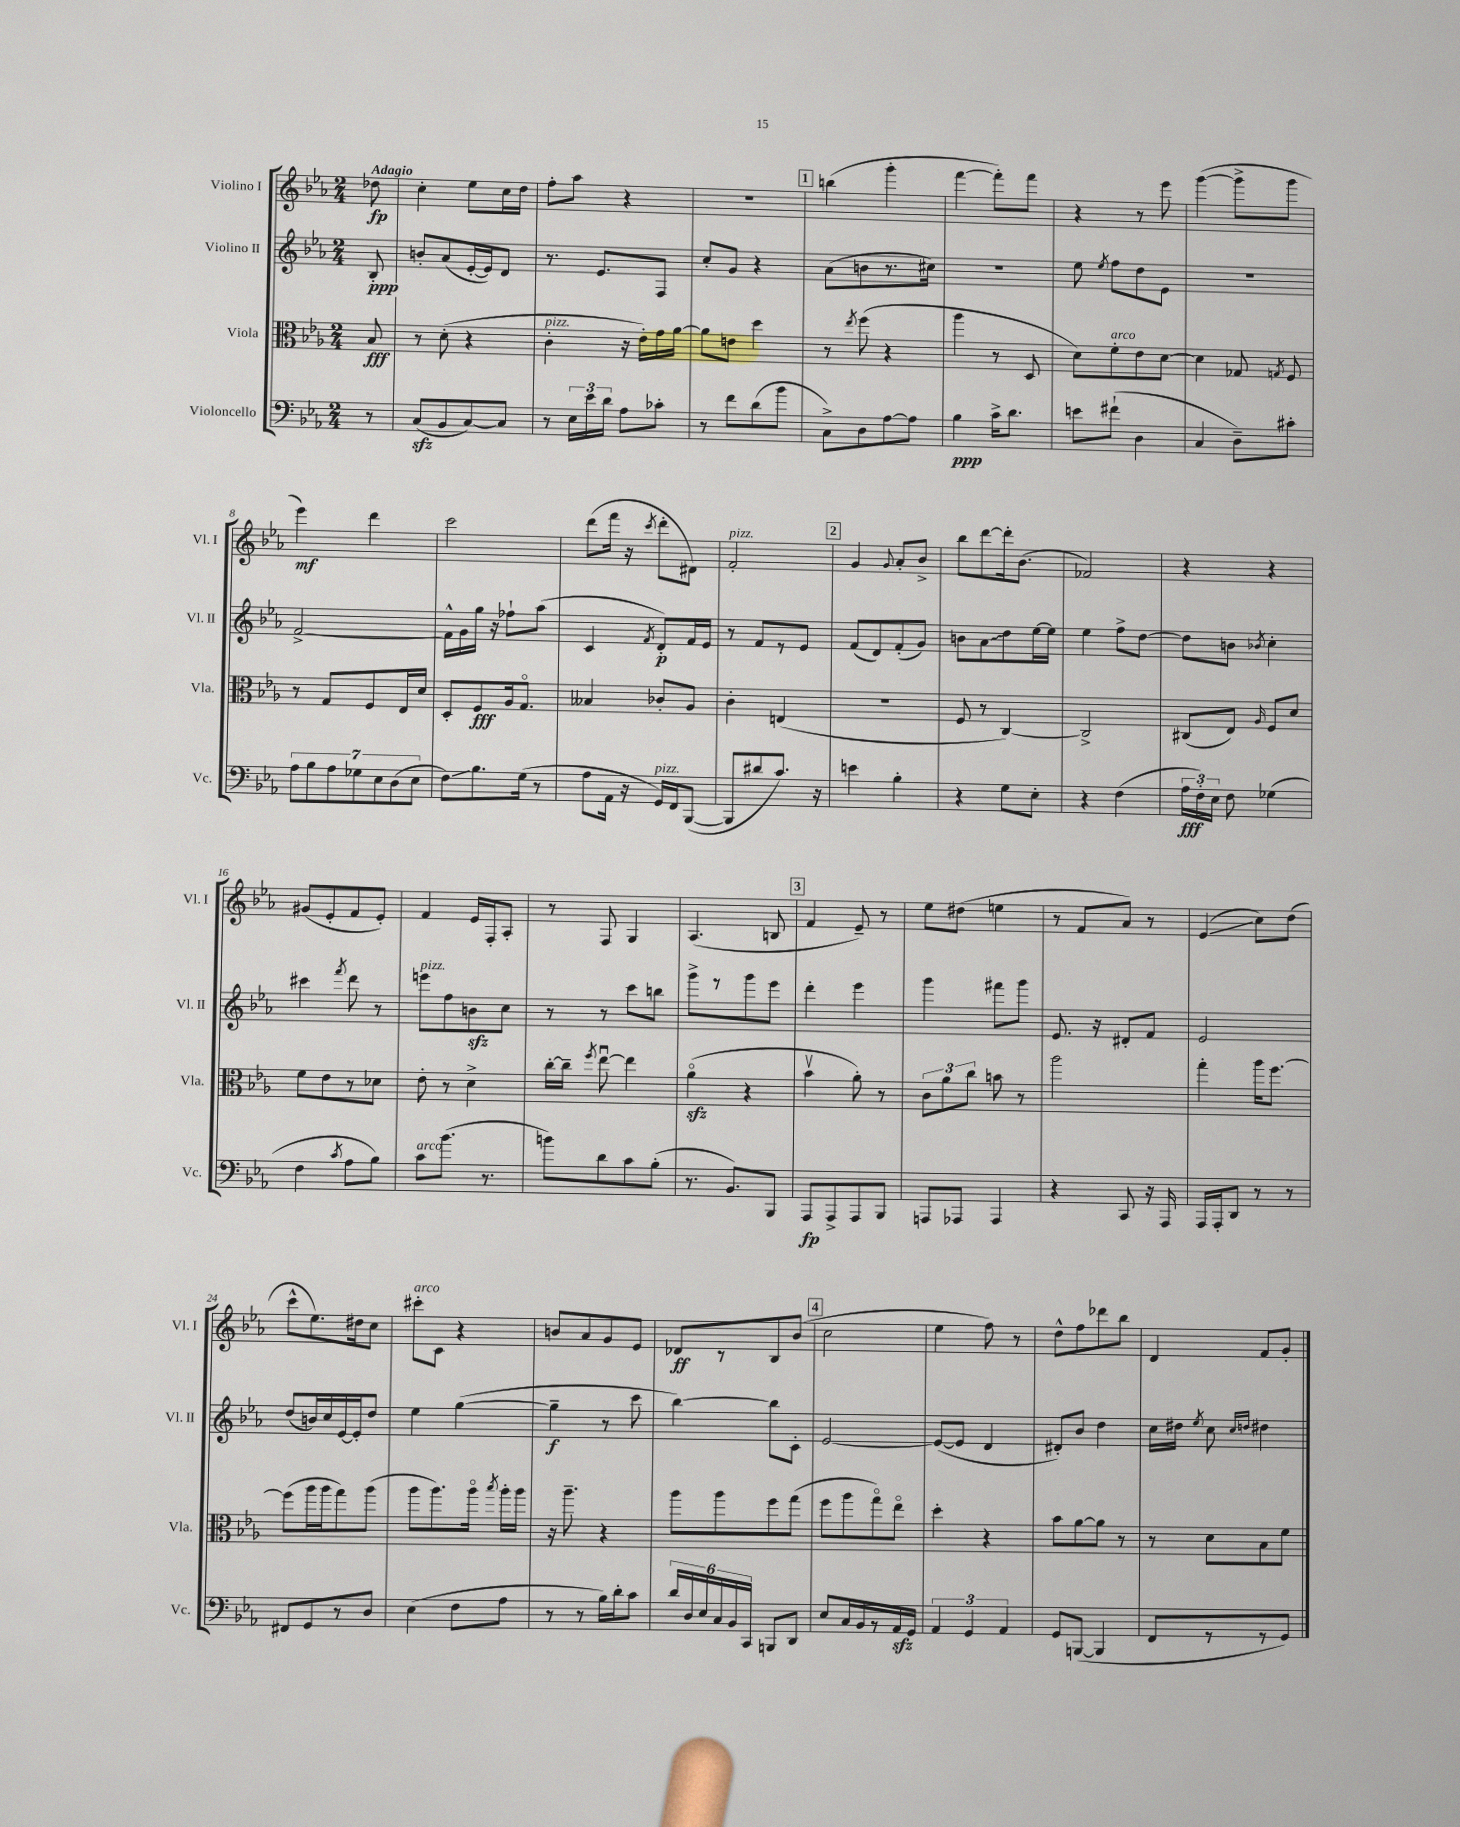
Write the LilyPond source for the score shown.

<<
\new StaffGroup <<
\new Staff = "s0" \with { instrumentName = "Violino I" shortInstrumentName = "Vl. I" } {
    \clef treble \key ees \major \numericTimeSignature \time 2/4 \partial 8 \tempo "Adagio"
    \autoBeamOff des''8\fp |
    c''4-. ees''8[ c''16 d''16] |
    f''8[-. aes''8] r4 |
    R2 |
    \mark \markup { \box "1" } b''4( g'''4-. |
    f'''4~ f'''8[-.) f'''8] |
    r4 r8 ees'''8 |
    g'''4~( g'''8[-> g'''8] |
    ees'''4\mf) d'''4 |
    c'''2 |
    d'''8[( f'''16] r16 \acciaccatura { c'''8 } d'''8[-. dis'8]) |
    f'2-.^\markup { \italic "pizz." } |
    \mark \markup { \box "2" } g'4 \appoggiatura { g'8 } aes'8[-. bes'8]-> |
    bes''8[ d'''8~ d'''16-. bes'8.]( |
    fes'2) |
    r4 r4 |
    gis'8[( ees'8-. f'8 ees'8]-.) |
    f'4 ees'16[ f16-. aes8]-. |
    r8 f8 g4 |
    aes4.( b8 |
    \mark \markup { \box "3" } f'4 ees'8--) r8 |
    ees''8[ dis''8]( e''4 |
    r8 f'8[ aes'8]) r8 |
    ees'4\glissando( c''8[) d''8]( |
    c'''8[-^ ees''8.) dis''16 c''8] |
    cis'''8[-.^\markup { \italic "arco" } c'8] r4 |
    b'8[ aes'8 g'8 ees'8] |
    des'8[\ff r8 bes8 bes'8]( |
    \mark \markup { \box "4" } c''2 |
    ees''4 f''8) r8 |
    d''8[-^ f''8 des'''8 bes''8] |
    d'4 f'8[ g'8]-. \bar "|." |
}
\new Staff = "s1" \with { instrumentName = "Violino II" shortInstrumentName = "Vl. II" } {
    \clef treble \key ees \major \numericTimeSignature \time 2/4 \partial 8
    \autoBeamOff bes8-.\ppp |
    b'8[-. aes'8( ees'16~-. ees'16) d'8] |
    r8. ees'8.[ f8] |
    c''8[-. g'8] r4 |
    \mark \markup { \box "1" } aes'8[( b'8 r8. cis''16]) |
    R2 |
    ees''8 \acciaccatura { ees''8 } f''8[ d''8 ees'8] |
    R2 |
    f'2~-> |
    f'16[-^ g'16 g''16] r16 fes''8[-! aes''8]( |
    c'4 \acciaccatura { f'8 } d'8[-.\p) f'16 ees'16] |
    r8 f'8[ r8 ees'8] |
    \mark \markup { \box "2" } f'8[( d'8) f'8-.( g'8]) |
    b'8[ \once \override Glissando.style = #'zigzag aes'8\glissando d''8 ees''16~ ees''16] |
    ees''4 f''8[-> d''8]~ |
    d''8[ b'8] \acciaccatura { bes'8 } c''4-. |
    cis'''4 \acciaccatura { f'''8 } d'''8 r8 |
    e'''8[^\markup { \italic "pizz." } f''8 b'8\sfz c''8] |
    r8 r8 c'''8[ b''8] |
    g'''8[-> r8 g'''8 ees'''8] |
    \mark \markup { \box "3" } d'''4-. ees'''4 |
    g'''4 fis'''8[ g'''8] |
    ees'8. r16 dis'8[-. f'8] |
    ees'2 |
    d''8[( b'16) c''16 ees'16~ ees'16-. d''8] |
    ees''4 g''4~( |
    g''4--\f r8 c'''8 |
    bes''4~) bes''8[ c'8]-. |
    \mark \markup { \box "4" } ees'2~ |
    ees'8[~( ees'8] d'4 |
    dis'8[-.) bes'8] d''4 |
    c''16[ dis''16] \acciaccatura { ees''8 } c''8 \grace { c''16[ d''16] } dis''4 \bar "|." |
}
\new Staff = "s2" \with { instrumentName = "Viola" shortInstrumentName = "Vla." } {
    \clef alto \key ees \major \numericTimeSignature \time 2/4 \partial 8
    \autoBeamOff bes8\fff |
    r8 d'8-.( r4 |
    c'4-.^\markup { \italic "pizz." } r16 ees'16[-.) g'16 aes'16]~ |
    aes'8[ e'8] d''4 |
    \mark \markup { \box "1" } r8 \acciaccatura { ees''8 } f''8( r4 |
    aes''4 r8 d8 |
    d'8[) f'8-.^\markup { \italic "arco" } ees'8 d'8]~ |
    d'4 ges8 \acciaccatura { g8 } f8 |
    r8 g8[ f8 ees16 d'16] |
    d8[-. f8\fff aes16 g8.]\flageolet |
    beses4 ces'8[-. aes8] |
    c'4-. e4( |
    \mark \markup { \box "2" } r2 |
    f8 r8 c4~) |
    c2-> |
    cis8[( ees8]) \grace { aes16 } f8[ d'8] |
    f'8[ ees'8 r8 des'8] |
    ees'8-. r8 d'4-> |
    c''16[~-. c''16]-- \acciaccatura { f''8 } ees''8~\downbow ees''4 |
    aes'4\flageolet\sfz( r4 |
    \mark \markup { \box "3" } bes'4\upbow aes'8-.) r8 |
    \tuplet 3/2 { c'8[ aes'8 c''8] } b'8 r8 |
    aes''2 |
    g''4-. aes''16[ f''8.]~ |
    f''8[( aes''16 aes''16 g''8) aes''8]( |
    aes''8[ aes''8.) aes''16]\flageolet \acciaccatura { bes''8 } aes''16[-. aes''16] |
    r16 aes''8.-- r4 |
    aes''8[ aes''8 f''8 g''8]( |
    \mark \markup { \box "4" } f''8[ aes''8 g''8\flageolet) ees''8]\flageolet |
    d''4-. r4 |
    bes'8[ aes'8~ aes'8] r8 |
    r8 d'8[ bes8 f'8] \bar "|." |
}
\new Staff = "s3" \with { instrumentName = "Violoncello" shortInstrumentName = "Vc." } {
    \clef bass \key ees \major \numericTimeSignature \time 2/4 \partial 8
    \autoBeamOff r8 |
    c8[\sfz( bes,8 c8~) c8] |
    r8 \tuplet 3/2 { ees16[ ees'16 d'16] } aes8[ ces'8]-. |
    r8 f'8[ d'8( bes'8] |
    \mark \markup { \box "1" } c8[->) d8 aes8~ aes8] |
    bes4\ppp c'16[-> d'8.] |
    e'8[ fis'8]-!( d4 |
    c4 d8[--) cis'8]-. |
    \tuplet 7/4 { aes8[ bes8 aes8 ges8 ees8 d8( ees8] } |
    f8[\glissando) bes8. g16]( r8 |
    aes8[ aes,16] r16 g,16[^\markup { \italic "pizz." }) f,16 bes,,8]~( |
    bes,,8[ dis'8 c'8.]) r16 |
    \mark \markup { \box "2" } e'4 bes4-. |
    r4 g8[ ees8]-. |
    r4 f4( |
    \tuplet 3/2 { aes16[\fff f16-.) ees16] } f8 ges4( |
    f4 \acciaccatura { c'8 } aes8[ bes8]) |
    c'8[^\markup { \italic "arco" } bes'8.]( r8. |
    b'8[) d'8 c'8 bes8]-.( |
    r8. bes,8.[) bes,,8] |
    \mark \markup { \box "3" } aes,,8[\fp aes,,8-> aes,,8 bes,,8] |
    a,,8[ aes,,8] aes,,4 |
    r4 c,8 r16 aes,,16 |
    aes,,16[ aes,,16-. d,8] r8 r8 |
    fis,8[ g,8 r8 d8] |
    ees4( f8[ aes8] |
    r8 r8 bes16[) d'16-. c'8] |
    \tuplet 6/4 { d'16[ d16 ees16 c16 bes,16 c,16] } b,,8[ d,8] |
    \mark \markup { \box "4" } ees8[ c16 bes,16 r8 aes,16\sfz g,16] |
    \tuplet 3/2 { aes,4 g,4 aes,4 } |
    g,8[ b,,8]~( b,,4 |
    f,8[ r8 r8 g,8]) \bar "|." |
}
>>
>>
